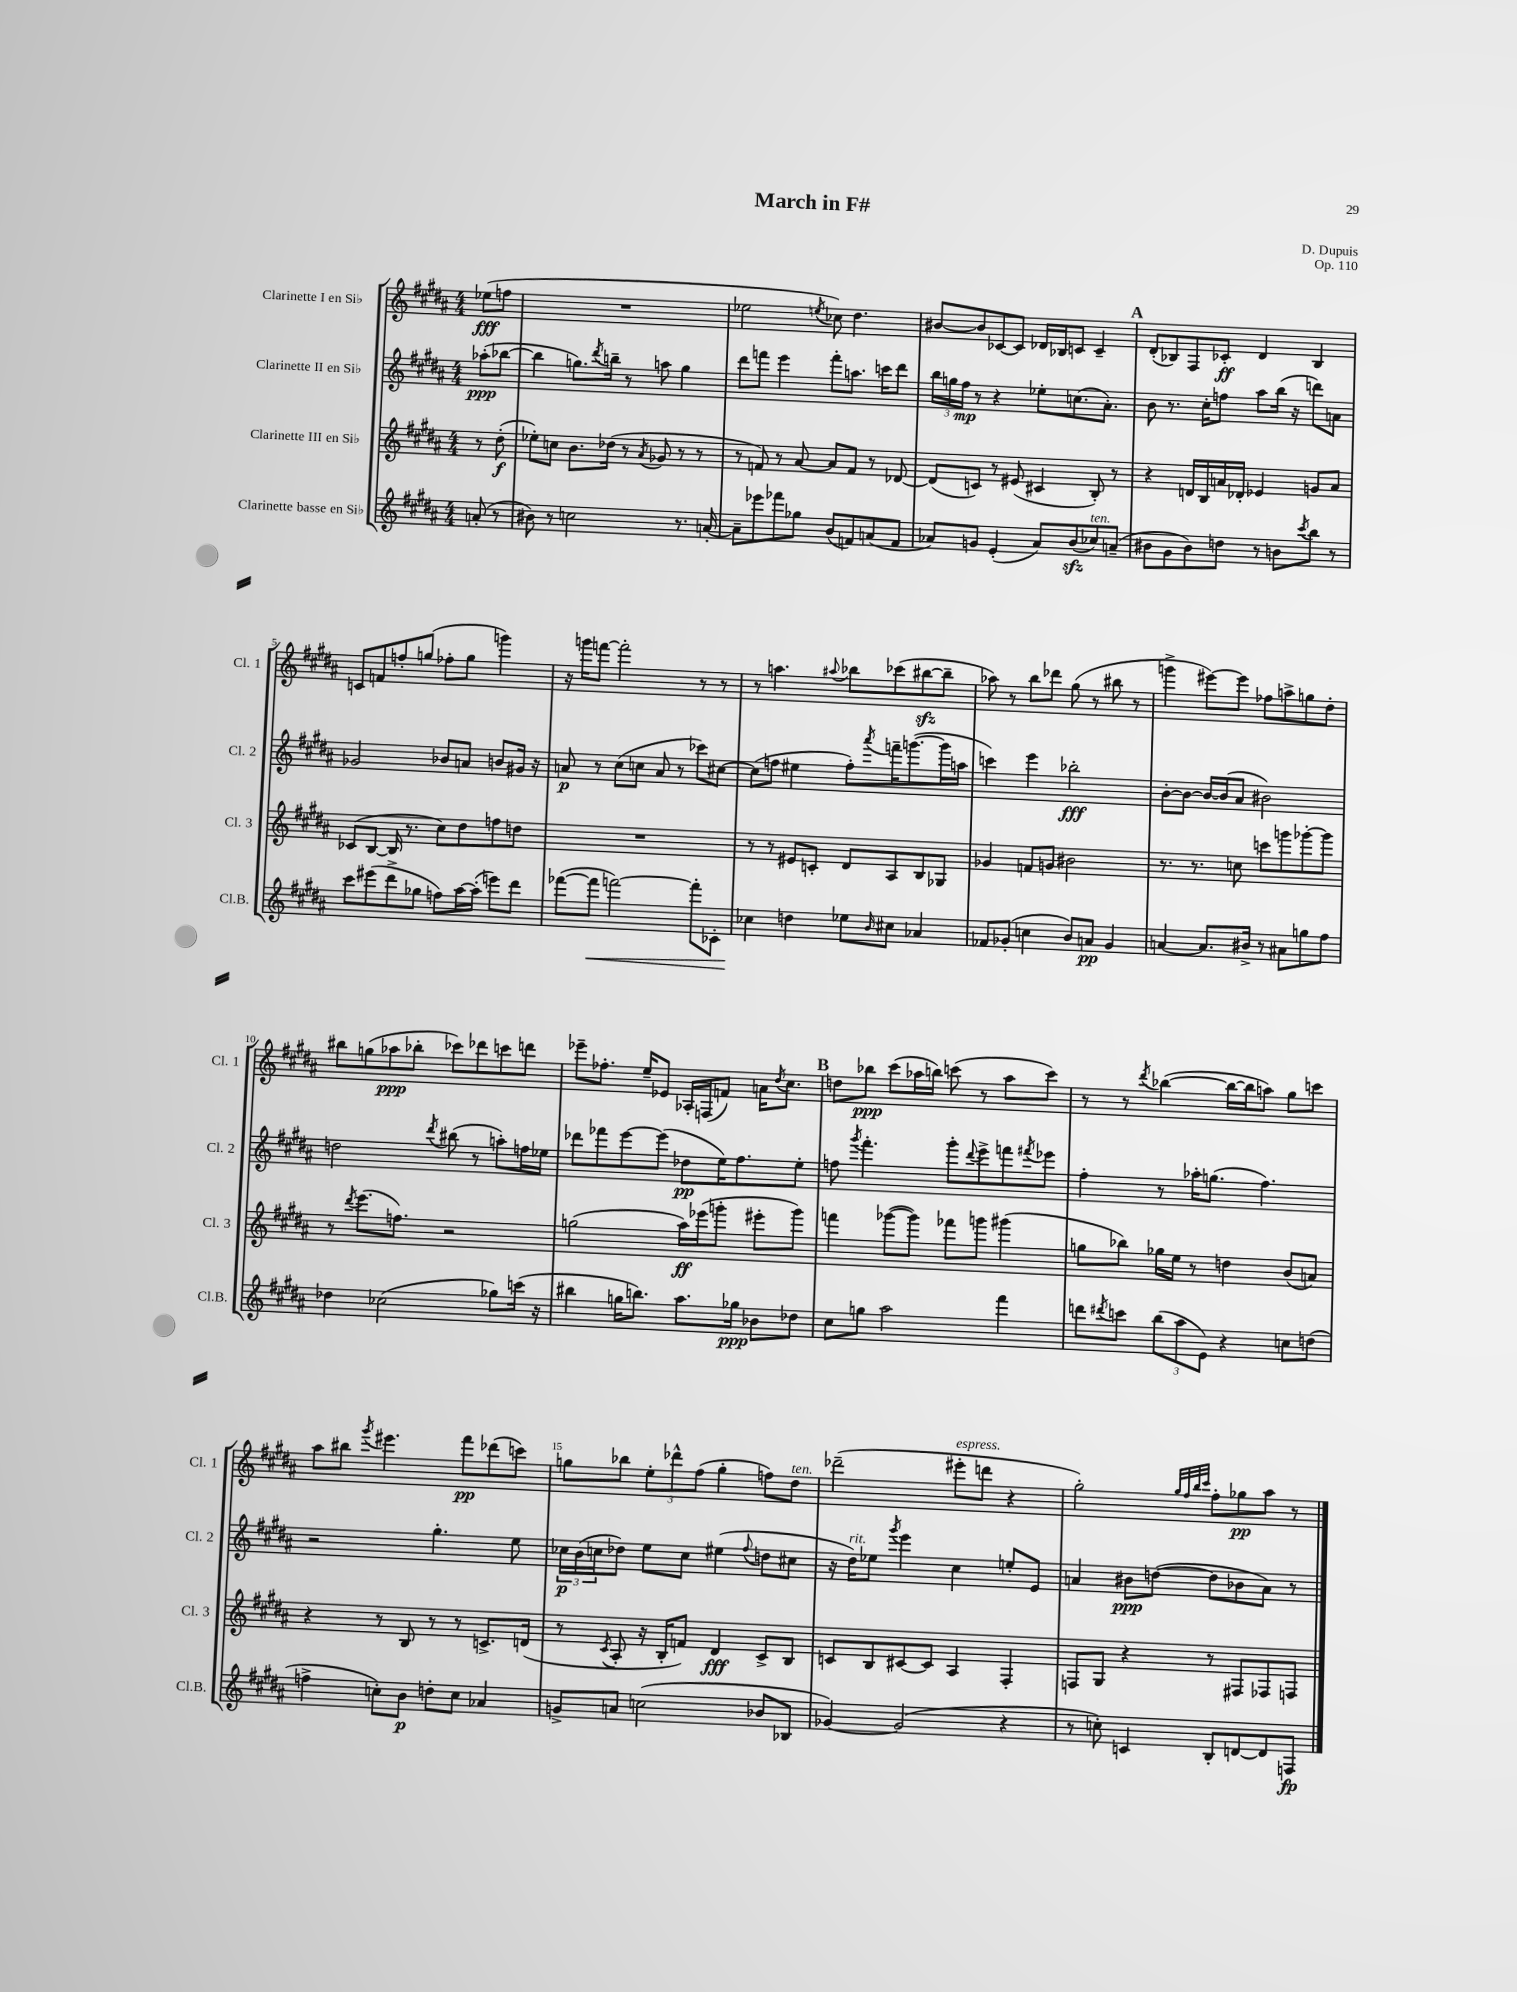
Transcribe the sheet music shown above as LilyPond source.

\header { title = "March in F#" composer = "D. Dupuis" opus = "Op. 110" }
<<
\new StaffGroup <<
\new Staff = "s0" \with { instrumentName = "Clarinette I en Sib" shortInstrumentName = "Cl. 1" } {
    \clef treble \key b \major \numericTimeSignature \time 4/4 \partial 4
    ees''8\fff( f''8 |
    R1 |
    ees''2 \acciaccatura { e''8 } ces''8) dis''4. |
    bis'8~ bis'8 ces'8~ ces'8 des'16 bes16 c'8 c'4-- |
    \mark \markup { \bold "A" } dis'8-.( bes8) fis8 ces'8-.\ff dis'4 bes4 |
    c'8 f'8 f''8-. g''8( fes''8-. g''8 g'''4) |
    r16 g'''16 f'''8~ f'''2-. r8 r8 |
    r8 a''4. \appoggiatura { ais''8 } bes''8 ces'''8( bis''8~\sfz bis''8-- |
    aes''8) r8 b''8 des'''8 gis''8( r8 bis''8 r8 |
    g'''4-> eis'''8~) eis'''8 fes''8 a''8-> g''8 dis''8-. |
    bis''8 g''8( aes''8\ppp bes''8-. ces'''8) des'''8 c'''8 d'''8 |
    ees'''8-- fes''8.-. e''16-- ees'8 aes16-. f16( f'8) a'16 \acciaccatura { dis''8 } cis''8. |
    \mark \markup { \bold "B" } d''8 bes''8\ppp cis'''8( aes''16 b''16) c'''8( r8 aes''8 c'''8) |
    r8 r8 \acciaccatura { dis'''8 } bes''4~( bes''16~ bes''16 a''8) gis''8 c'''8 |
    ais''8 bis''8 \acciaccatura { gis'''8 } eis'''4. fis'''8\pp des'''8( c'''8) |
    g''8 bes''8 \tuplet 3/2 { e''8-. des'''8-^ fis''8( } g''4-. f''8) dis''8^\markup { \italic "ten." } |
    des'''2--( eis'''8-.^\markup { \italic "espress." } d'''8 r4 |
    gis''2-.) \grace { gis''32 fis''32 b''32 cis'''32 } fis''8-. ges''8\pp ais''8 r8 \bar "|." |
}
\new Staff = "s1" \with { instrumentName = "Clarinette II en Sib" shortInstrumentName = "Cl. 2" } {
    \clef treble \key b \major \numericTimeSignature \time 4/4 \partial 4
    aes''8-.\ppp( bes''8~ |
    bes''4 g''8.) \acciaccatura { dis'''8 } b''16-- r8 a''8 g''4 |
    dis'''8 f'''8 e'''4 f'''8-. a''8. c'''16 dis'''8 |
    \tuplet 3/2 { b''16 g''16 fis''16\mp } r8 r4 ees''8-. c''8.( ais'8.-.) |
    \mark \markup { \bold "A" } b'8 r8. cis''16-. f''8 ais''8 b''16( r16 d'''8) a'8 |
    ges'2 bes'8 a'8 b'8 gis'16 r16 |
    a'8\p r8 cis''8( c''8 a'8 r8 ces'''8) cis''8~ |
    cis''8( f''8 eis''4 f''8-.) \acciaccatura { ais'''8 } f'''16-- g'''8.~( g'''16 a''16 |
    c'''4) e'''4 bes''2-.\fff |
    b'8~-. b'8~ b'16~ b'16( ais'8 bis'2) |
    d''2 \acciaccatura { dis'''8 } bis''8( r8 a''8-.) f''16 ees''16 |
    des'''8 fes'''8 e'''8~ e'''8( des''8\pp e''16) fis''8. e''8-. |
    \mark \markup { \bold "B" } f''8 \acciaccatura { gis'''8 } fis'''4.-. gis'''8-. \appoggiatura { dis'''8 } e'''8-> f'''8 \acciaccatura { fis'''8 } ees'''8 |
    fis''4-. r8 aes''16-. g''8.( fis''4.) |
    r2 gis''4.-. e''8 |
    \tuplet 3/2 { ces''16\p b'16( c''16 } des''8) e''8 c''8 eis''4( \appoggiatura { fis''8 } d''8 cis''8 |
    r16 dis''16^\markup { \italic "rit." }) ees''8 \acciaccatura { gis'''8 } e'''4 cis''4 e''8-. e'8 |
    a'4 bis'8\ppp d''8~( d''8 bes'8 a'8) r8 \bar "|." |
}
\new Staff = "s2" \with { instrumentName = "Clarinette III en Sib" shortInstrumentName = "Cl. 3" } {
    \clef treble \key b \major \numericTimeSignature \time 4/4 \partial 4
    r8 dis''8-.\f( |
    ees''8-.) c''8 b'8. des''16( r8 \acciaccatura { ais'8 } ges'8 r8 r8 |
    r8 f'8) r8 ais'8~ ais'8 f'8 r8 des'8~ |
    des'8( c'8) r8 eis'8( cis'4 b8-.) r8 |
    \mark \markup { \bold "A" } r4 d'16 b16 a'16 des'16-. ees'4 g'8 a'8 |
    ces'8( b8~ b16 r8. cis''8) dis''8 f''8 d''8 |
    R1 |
    r8 r8 eis'8 c'8-. dis'8 ais8 b8 ges8 |
    ges'4 f'8 g'8 bis'2 |
    r8. r8. c''8 c'''8 g'''8 ges'''8~-. ges'''8 |
    r8 \acciaccatura { dis'''8 } e'''8.( f''8.) r2 |
    g''2( ais''16\ff) ees'''16( g'''8-. eis'''8-. g'''8) |
    \mark \markup { \bold "B" } f'''4 ges'''8~( ges'''8) fes'''8 g'''8 gis'''4( |
    g''8 bes''8) ges''16 e''16 r8 d''4 b'8( a'8) |
    r4 r8 b8 r8 r8 c'8.-> d'16( |
    r8 \acciaccatura { cis'8 } ais8-. r16 b16-. f'8) dis'4\fff cis'8-> b8 |
    c'8 b8 cis'8~ cis'8 ais4 fis4-. |
    f8 gis8 r4 r8 fis8 fes8 f8 \bar "|." |
}
\new Staff = "s3" \with { instrumentName = "Clarinette basse en Sib" shortInstrumentName = "Cl.B." } {
    \clef treble \key b \major \numericTimeSignature \time 4/4 \partial 4
    a'8-.( r8 |
    bis'8) r8 c''2 r8. a'16~-. |
    a'8-- ees'''8 fes'''8 ges''8 b'8( f'8) a'8( f'8 |
    aes'8) g'8 e'4-.( aes'8) b'8\sfz( ces''8^\markup { \italic "ten." }) a'8--( |
    \mark \markup { \bold "A" } bis'8 gis'8 bis'8) d''8 r8 b'8 \acciaccatura { cis'''8 } b''8 r8 |
    cis'''8 eis'''8( dis'''8-> ges''8 f''8) ais''16~ ais''16-.( e'''8) dis'''8 |
    fes'''8~( fes'''8\< f'''2~) f'''8-. ces'8-. |
    ces''4\! d''4 ees''8 \grace { b'16 } cis''8 aes'4 |
    fes'8 ges'8-.( c''4 b'8) a'8\pp ges'4 |
    a'4~ a'8. bis'16-> r8 ais'8 g''8 fis''8 |
    des''4 ces''2( ges''8) c'''16( r16 |
    bis''4 g''16 b''8.) ais''8. ges''16\ppp bes'8 des''8 |
    \mark \markup { \bold "B" } cis''8 g''8 ais''2 fis'''4 |
    d'''8 \acciaccatura { dis'''8 } c'''8 \tuplet 3/2 { b''8( ais''8 e'8) } r4 c''8 d''8( |
    f''4-> c''8-.) b'8\p d''8-. c''8 aes'4 |
    g'8-> a'8 c''2( bes'8 bes8 |
    ges'4~) ges'2( r4 |
    r8 c''8-.) c'4 b8-. d'8~ d'8 f8\fp \bar "|." |
}
>>
>>
\layout { \context { \Score \override BarNumber.break-visibility = ##(#f #t #t) barNumberVisibility = #(every-nth-bar-number-visible 5) } }
